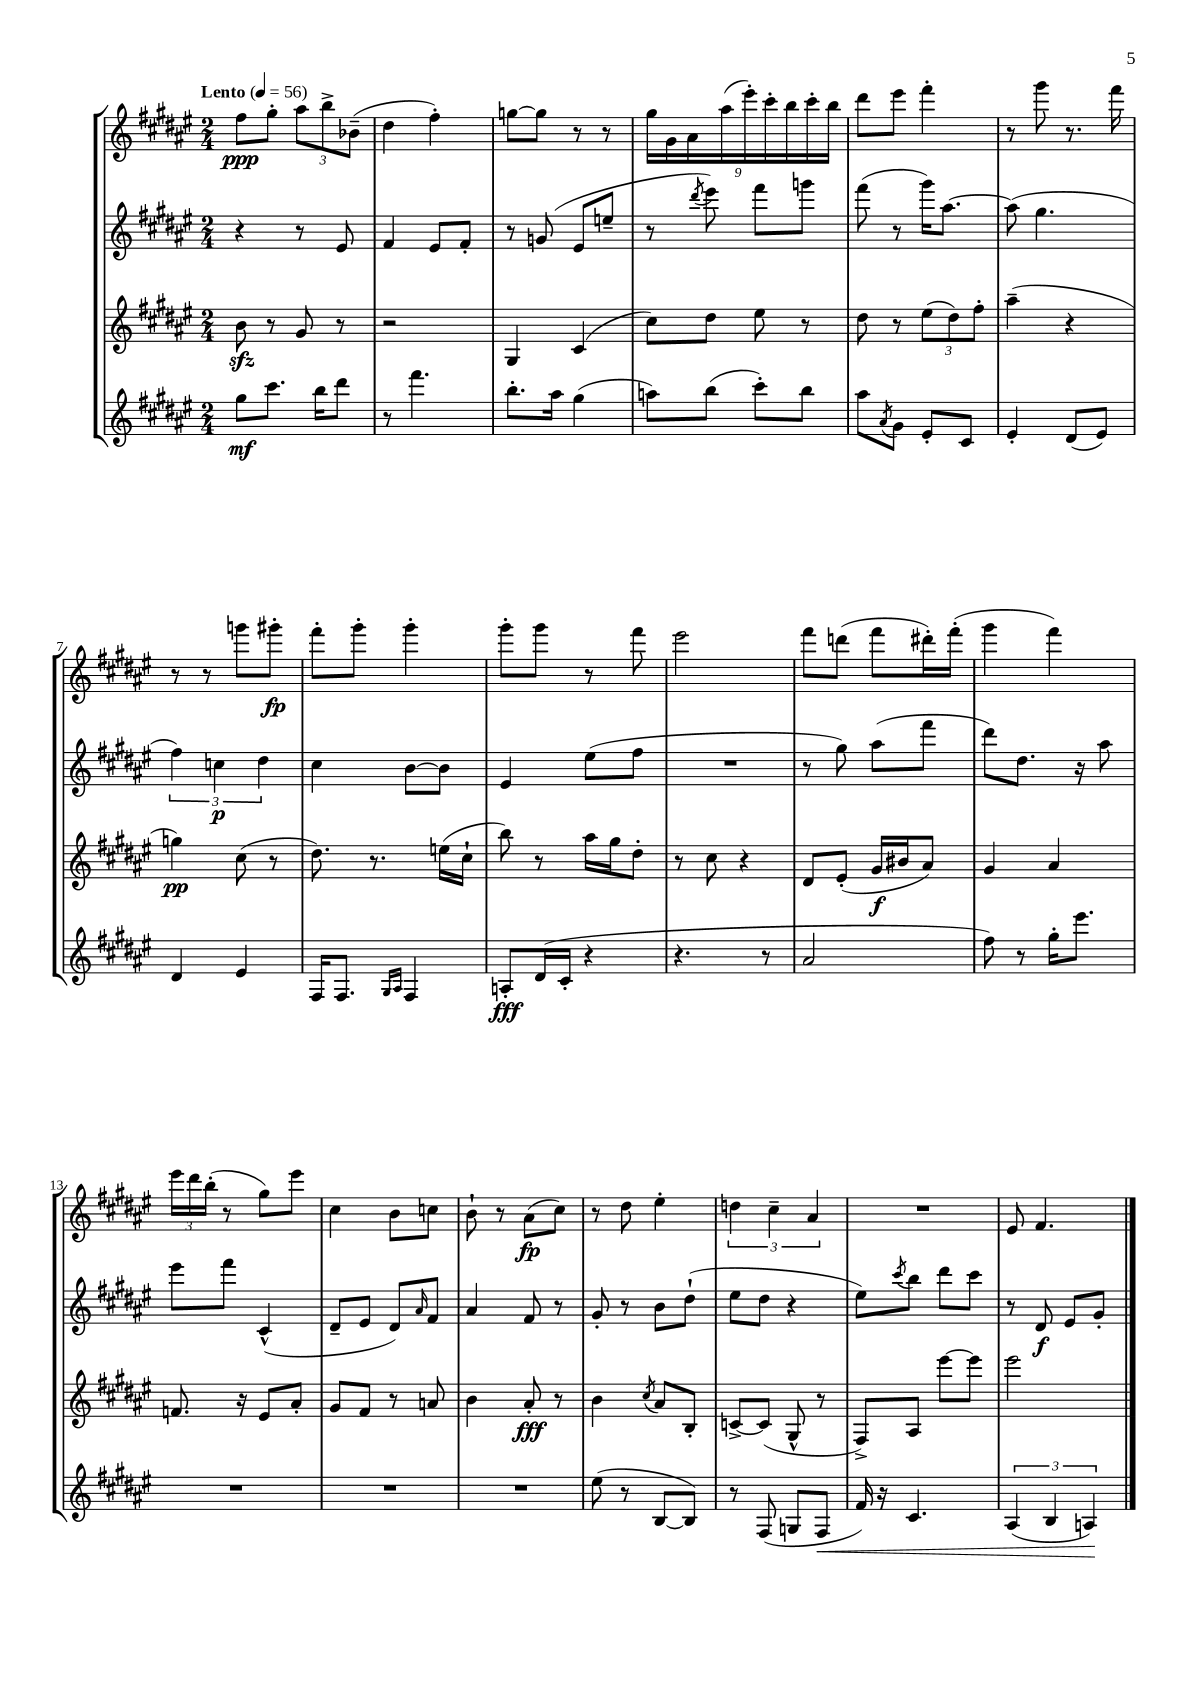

**kern	**dynam	**kern	**dynam	**kern	**dynam	**kern	**dynam
*part4	*part4	*part3	*part3	*part2	*part2	*part1	*part1
*staff4	*staff4	*staff3	*staff3	*staff2	*staff2	*staff1	*staff1
*clefG2	*	*clefG2	*	*clefG2	*	*clefG2	*
*k[f#c#g#d#a#e#]	*	*k[f#c#g#d#a#e#]	*	*k[f#c#g#d#a#e#]	*	*k[f#c#g#d#a#e#]	*
*M2/4	*	*M2/4	*	*M2/4	*	*M2/4	*
*MM56	*	*MM56	*	*MM56	*	*MM56	*
=1	=1	=1	=1	=1	=1	=1	=1
!	!	!	!	!	!	!LO:TX:a:B:t=Lento	!
8gg#\L	mf	8bzz\	.	4r	.	8ff#\L	ppp
8.ccc#\J	.	8r	.	.	.	8gg#'\J	.
.	.	8g#/	.	8r	.	12aa#\L	.
16bb\KL	.	.	.	.	.	.	.
.	.	.	.	.	.	12bb^\	.
8ddd#\J	.	8r	.	8e#/	.	.	.
.	.	.	.	.	.	(12b-X~\J	.
=2	=2	=2	=2	=2	=2	=2	=2
8r	.	2r	.	4f#/	.	4dd#\	.
4.fff#\	.	.	.	.	.	.	.
.	.	.	.	8e#/L	.	4ff#'\)	.
.	.	.	.	8f#'/J	.	.	.
=3	=3	=3	=3	=3	=3	=3	=3
8.bb'\L	.	4G#/	.	8r	.	[8ggn\L	.
.	.	.	.	(8gn/	.	8gg\J]	.
16aa#\Jk	.	.	.	.	.	.	.
(4gg#\	.	(4c#/	.	8e#/L	.	8r	.
.	.	.	.	8een~/J	.	8r	.
=4	=4	=4	=4	=4	=4	=4	=4
8aan\L)	.	8cc#\L)	.	8r	.	18gg#\LL	.
.	.	.	.	.	.	18g#\	.
.	.	.	.	.	.	18a#\	.
.	.	.	.	8qddd#/	.	.	.
(8bb\J	.	8dd#\J	.	8eee#\)	.	.	.
.	.	.	.	.	.	(18aa#\	.
.	.	.	.	.	.	18eee#'\)	.
8ccc#'\L)	.	8ee#\	.	8fff#\L	.	.	.
.	.	.	.	.	.	18ccc#'\	.
.	.	.	.	.	.	18bb\	.
8bb\J	.	8r	.	8gggn\J	.	.	.
.	.	.	.	.	.	18ccc#'\	.
.	.	.	.	.	.	18bb\JJ	.
=5	=5	=5	=5	=5	=5	=5	=5
8aa#\L	.	8dd#\	.	(8fff#\	.	8ddd#\L	.
8qa#/	.	.	.	.	.	.	.
8g#\J	.	8r	.	8r	.	8eee#\J	.
8e#'/L	.	(12ee#\L	.	16ggg#\KL)	.	4fff#'\	.
.	.	.	.	[8.aa#\J	.	.	.
.	.	12dd#\)	.	.	.	.	.
8c#/J	.	.	.	.	.	.	.
.	.	12ff#'\J	.	.	.	.	.
=6	=6	=6	=6	=6	=6	=6	=6
4e#'/	.	(4aa#~\	.	(8aa#\]	.	8r	.
.	.	.	.	4.gg#\	.	8ggg#\	.
(8d#/L	.	4r	.	.	.	8.r	.
8e#/J)	.	.	.	.	.	.	.
.	.	.	.	.	.	16fff#\	.
!!LO:LB:g=z
=7	=7	=7	=7	=7	=7	=7	=7
4d#/	.	4ggn\)	pp	6ff#\)	.	8r	.
.	.	.	.	.	.	8r	.
.	.	.	.	6ccn\	p	.	.
4e#/	.	(8cc#\	.	.	.	8gggn\L	.
.	.	.	.	6dd#\	.	.	.
.	.	8r	.	.	.	8ggg#X'\J	fp
=8	=8	=8	=8	=8	=8	=8	=8
16F#/KL	.	8.dd#\)	.	4cc#\	.	8fff#'\L	.
8.F#/J	.	.	.	.	.	.	.
.	.	.	.	.	.	8ggg#'\J	.
.	.	8.r	.	.	.	.	.
16qqG#/LL	.	.	.	.	.	.	.
16qqA#/JJ	.	.	.	.	.	.	.
4F#/	.	.	.	[8b\L	.	4ggg#'\	.
.	.	(16een\LL	.	8b\J]	.	.	.
.	.	16cc#`\JJ	.	.	.	.	.
=9	=9	=9	=9	=9	=9	=9	=9
8An'/L	fff	8bb\)	.	4e#/	.	8ggg#'\L	.
(16d#/L	.	8r	.	.	.	8ggg#\J	.
16c#'/JJ	.	.	.	.	.	.	.
4r	.	16aa#\LL	.	(8ee#\L	.	8r	.
.	.	16gg#\J	.	.	.	.	.
.	.	8dd#'\J	.	8ff#\J	.	8fff#\	.
=10	=10	=10	=10	=10	=10	=10	=10
4.r	.	8r	.	2r	.	2eee#\	.
.	.	8cc#\	.	.	.	.	.
.	.	4r	.	.	.	.	.
8r	.	.	.	.	.	.	.
=11	=11	=11	=11	=11	=11	=11	=11
2a#/	.	8d#/L	.	8r	.	8fff#\L	.
.	.	(8e#'/J	.	8gg#\)	.	(8dddn\J	.
.	.	16g#/LL	f	(8aa#\L	.	8fff#\L	.
.	.	16b#X/J	.	.	.	.	.
.	.	8a#/J)	.	8fff#\J	.	16ddd#X'\L)	.
.	.	.	.	.	.	(16fff#'\JJ	.
=12	=12	=12	=12	=12	=12	=12	=12
8ff#\)	.	4g#/	.	8ddd#\L)	.	4ggg#\	.
8r	.	.	.	8.dd#\J	.	.	.
16gg#'\KL	.	4a#/	.	.	.	4fff#\)	.
8.eee#\J	.	.	.	16r	.	.	.
.	.	.	.	8aa#\	.	.	.
!!LO:LB:g=z
=13	=13	=13	=13	=13	=13	=13	=13
2r	.	8.fn/	.	8eee#\L	.	24eee#\LL	.
.	.	.	.	.	.	24ddd#\	.
.	.	.	.	.	.	(24bb'\JJ	.
.	.	.	.	8fff#\J	.	8r	.
.	.	16r	.	.	.	.	.
.	.	8e#/L	.	(4c#^^/	.	8gg#\L)	.
.	.	8a#'/J	.	.	.	8eee#\J	.
=14	=14	=14	=14	=14	=14	=14	=14
2r	.	8g#/L	.	8d#~/L	.	4cc#\	.
.	.	8f#/J	.	8e#/J	.	.	.
.	.	8r	.	8d#/L)	.	8b\L	.
.	.	.	.	16qqa#/	.	.	.
.	.	8an/	.	8f#/J	.	8ccn\J	.
=15	=15	=15	=15	=15	=15	=15	=15
2r	.	4b\	.	4a#/	.	8b`\	.
.	.	.	.	.	.	8r	.
.	.	8a#'/	fff	8f#/	.	(8a#\L	fp
.	.	8r	.	8r	.	8cc#\J)	.
=16	=16	=16	=16	=16	=16	=16	=16
(8ee#\	.	4b\	.	8g#'/	.	8r	.
8r	.	.	.	8r	.	8dd#\	.
.	.	8qcc#/	.	.	.	.	.
[8B/L	.	8a#/L	.	8b\L	.	4ee#'\	.
8B/J])	.	8B'/J	.	(8dd#`\J	.	.	.
=17	=17	=17	=17	=17	=17	=17	=17
8r	.	[8cn^/L	.	8ee#\L	.	6ddn\	.
(8F#/	.	(8c/J]	.	8dd#\J	.	.	.
.	.	.	.	.	.	6cc#~\	.
8Gn/L	.	8G#^^/	.	4r	.	.	.
.	.	.	.	.	.	6a#/	.
!	!LO:HP:b	!	!	!	!	!	!
8F#/J	<	8r	.	.	.	.	.
=18	=18	=18	=18	=18	=18	=18	=18
16f#/)	.	8F#^/L)	.	8ee#\L)	.	2r	.
16r	.	.	.	.	.	.	.
.	.	.	.	8qccc#/	.	.	.
4.c#/	.	8A#/J	.	8bb\J	.	.	.
.	.	[8eee#\L	.	8ddd#\L	.	.	.
.	.	8eee#\J]	.	8ccc#\J	.	.	.
=19	=19	=19	=19	=19	=19	=19	=19
(6A#/	.	2eee#\	.	8r	.	8e#/	.
.	.	.	.	8d#/	f	4.f#/	.
6B/	.	.	.	.	.	.	.
.	.	.	.	8e#/L	.	.	.
6An/)	.	.	.	.	.	.	.
.	.	.	.	8g#'/J	.	.	.
.	[	.	.	.	.	.	.
==	==	==	==	==	==	==	==
*-	*-	*-	*-	*-	*-	*-	*-
